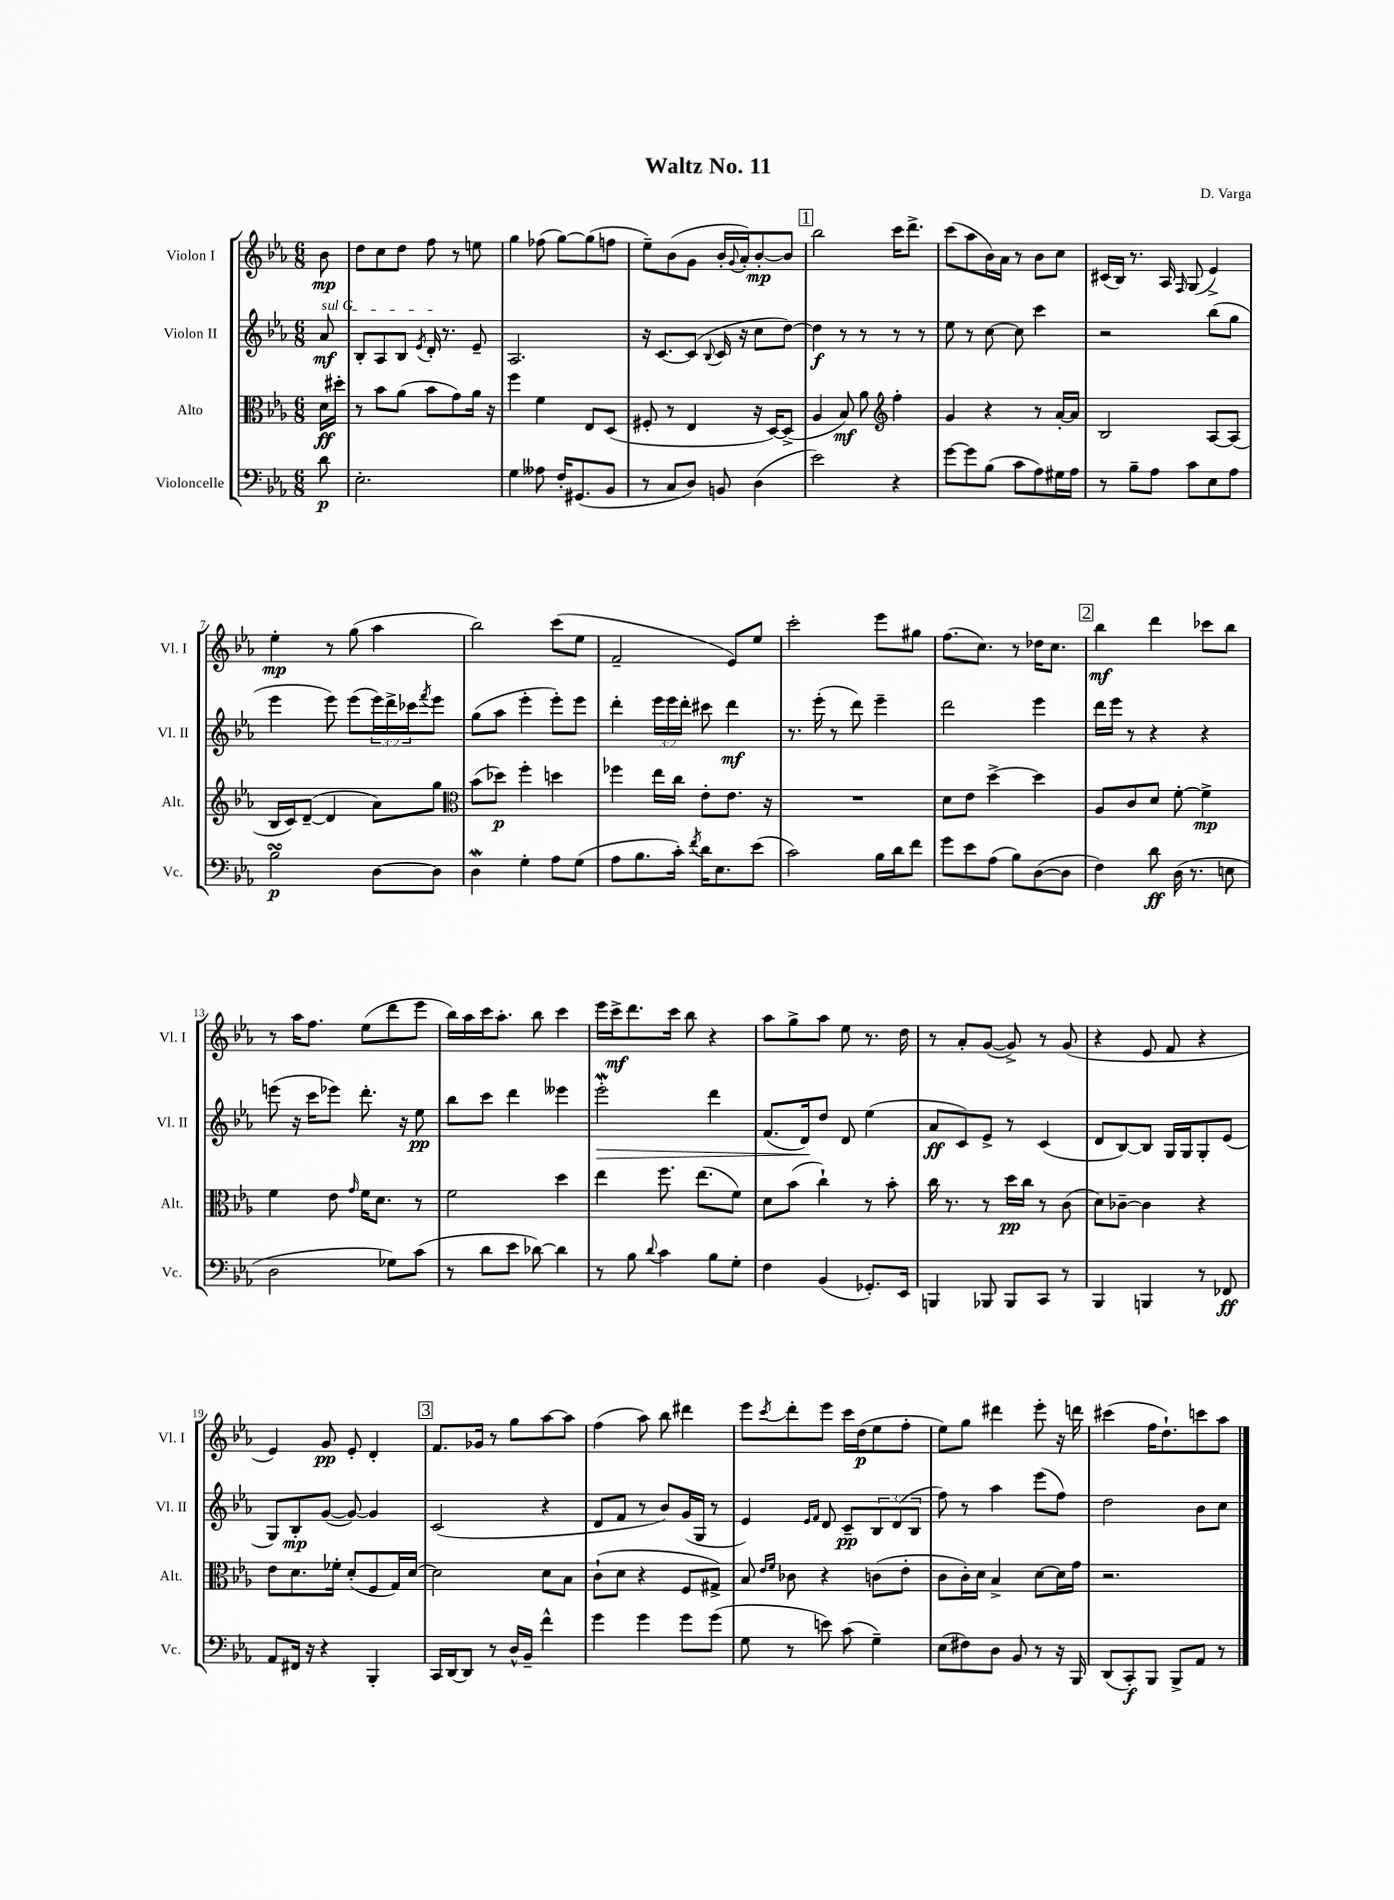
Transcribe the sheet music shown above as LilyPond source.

\header { title = "Waltz No. 11" composer = "D. Varga" }
<<
\new StaffGroup <<
\new Staff = "s0" \with { instrumentName = "Violon I" shortInstrumentName = "Vl. I" } {
    \clef treble \key ees \major \numericTimeSignature \time 6/8 \partial 8
    bes'8\mp |
    d''8 c''8 d''8 f''8 r8 e''8 |
    g''4 fes''8( g''8~) g''8( f''8 |
    ees''8--) bes'8( g'8 bes'16-. \appoggiatura { g'8 } aes'16-.) bes'8~-.\mp bes'8 |
    \mark \markup { \box "1" } bes''2 c'''16 d'''8.-> |
    c'''8( aes''8 bes'16) aes'16 r8 bes'8 c''8 |
    cis'16( bes16) r8. aes16 \grace { f16 } g8( ees'4->) |
    ees''4-.\mp r8 g''8( aes''4 |
    bes''2) c'''8( ees''8 |
    f'2-- ees'8) ees''8 |
    c'''2-. ees'''8 gis''8 |
    f''8.( c''8.) r8 des''16 c''8. |
    \mark \markup { \box "2" } bes''4\mf d'''4 ces'''8 bes''8 |
    r8 aes''16 f''8. ees''8( d'''8 ees'''8 |
    bes''16) aes''16 c'''16 aes''8.-. bes''8 c'''4 |
    ees'''16 c'''16->\mf d'''8. c'''16 bes''8 r4 |
    aes''8 g''8-> aes''8 ees''8 r8. d''16 |
    r8 aes'8-. g'8~( g'8->) r8 g'8( |
    r4 ees'8 f'8 r4 |
    ees'4) g'8\pp ees'8-. d'4-. |
    \mark \markup { \box "3" } f'8. ges'16 r8 g''8 aes''8~ aes''8 |
    f''4( aes''8) bes''8 dis'''4 |
    ees'''8 \acciaccatura { c'''8 } d'''8-. ees'''8 c'''16 d''16\p( ees''8 f''8-. |
    ees''8) g''8 dis'''4 ees'''8-. r16 d'''16 |
    cis'''4( f''16 d''8.-!) c'''8 aes''8 \bar "|." |
}
\new Staff = "s1" \with { instrumentName = "Violon II" shortInstrumentName = "Vl. II" } {
    \clef treble \key ees \major \numericTimeSignature \time 6/8 \override Staff.TupletNumber.text = #tuplet-number::calc-fraction-text \partial 8
    \once \override TextSpanner.bound-details.left.text = \markup { \italic "sul G" } aes'8\mf\startTextSpan |
    bes8-. aes8 bes8 \acciaccatura { ees'8 } d'16-.\stopTextSpan r8. ees'8-- |
    aes2. |
    r16 c'8.~ c'8( \appoggiatura { bes8 } c'16 r16 c''8 d''8~) |
    \mark \markup { \box "1" } d''4\f r8 r8 r8 r8 |
    ees''8 r8 c''8~ c''8 c'''4 |
    r2 bes''8( g''8 |
    ees'''4 ees'''8) ees'''8( \tuplet 3/2 { ees'''16) d'''16-> ces'''16 } \acciaccatura { f'''8 } ees'''8 |
    g''8( aes''8 ees'''4-. ees'''8-.) ees'''8 |
    d'''4-. \tuplet 3/2 { ees'''16 ees'''16 d'''16-. } cis'''8 d'''4\mf |
    r8. ees'''16-.( r8 d'''8) ees'''4-- |
    d'''2 ees'''4 |
    \mark \markup { \box "2" } d'''16 ees'''16 r8 r4 r4 |
    e'''8( r16 c'''16 ees'''8) d'''8.-. r16 ees''8\pp |
    bes''8 c'''8 d'''4 eeses'''4 |
    ees'''2-.\mordent\> d'''4 |
    f'8.( d'16\!) d''8 d'8 ees''4( |
    aes'8\ff c'8) ees'8-> r8 c'4( |
    d'8 bes8~) bes8 g16 g16 g8-. ees'8( |
    g8) bes8-.\mp g'8~( g'8~) g'4 |
    \mark \markup { \box "3" } c'2( r4 |
    d'8 f'8 r8 bes'8) g'16( g16 r8 |
    ees'4) \grace { ees'16 f'16 } d'8 c'8--\pp \tuplet 3/2 { bes8 d'8( bes8 } |
    f''8) r8 aes''4 ees'''8( f''8) |
    d''2 bes'8 c''8 \bar "|." |
}
\new Staff = "s2" \with { instrumentName = "Alto" shortInstrumentName = "Alt." } {
    \clef alto \key ees \major \numericTimeSignature \time 6/8 \partial 8
    d'16\ff dis''16-. |
    r8 bes'8 aes'8( bes'8 g'8) aes'16 r16 |
    f''4 f'4 ees8 d8( |
    fis8-. r8 ees4 r16 d16~) d8->( |
    \mark \markup { \box "1" } aes4 bes8\mf) aes'8 \clef treble f''4-. |
    g'4 r4 r8 aes'16~-. aes'16 |
    bes2 aes8~ aes8( |
    bes16 c'16) d'8~--( d'4 aes'8) g''8 |
    \clef alto bes'8( des''8\p) f''4-. d''4 |
    fes''4 ees''16 c''16 ees'8-. ees'8. r16 |
    R2. |
    d'8 ees'8 d''4~-> d''4 |
    \mark \markup { \box "2" } aes8 c'8 d'8 f'8~-. f'4->\mp |
    f'4 ees'8 \grace { g'16 } f'16 d'8. r8 |
    f'2 d''4 |
    ees''4 f''8. ees''8.( f'8) |
    d'8 bes'8( c''4-!) r8 bes'8-. |
    c''16 r8. r8 d''16\pp c''16 r8 c'8( |
    d'8) ces'8~-- ces'4 r4 |
    ees'8 d'8. fes'16-. d'8-.( f8 g16) d'16~ |
    \mark \markup { \box "3" } d'2 d'8 bes8 |
    c'8-!( d'8 r4 f8 gis8->) |
    bes8 \grace { ees'16 f'16 } ces'8 r4 c'8( ees'8-. |
    c'8 c'16-.) d'16 bes4-> d'8~ d'16 g'16 |
    r2. \bar "|." |
}
\new Staff = "s3" \with { instrumentName = "Violoncelle" shortInstrumentName = "Vc." } {
    \clef bass \key ees \major \numericTimeSignature \time 6/8 \partial 8
    d'8\p |
    ees2.-. |
    g4 aeses8 f16-. gis,8.( bes,8 |
    r8 c8 d8) b,8 d4( |
    \mark \markup { \box "1" } ees'2) r4 |
    g'8~ g'8 bes8( c'8 aes8) gis16 aes16 |
    r8 bes8-- aes8 c'8 ees8 aes8 |
    bes2\turn\p d8~ d8 |
    d4\mordent g4-. aes8 g8( |
    aes8 bes8. c'16-.) \acciaccatura { f'8 } d'16 ees8. ees'8( |
    c'2) bes16 d'16 f'8 |
    g'8 ees'8 aes8( bes8) d8~( d8 |
    \mark \markup { \box "2" } f4) d'8\ff d16( r8. e8 |
    d2 ges8) c'8( |
    r8 d'8 ees'8 des'8~) des'4 |
    r8 bes8 \appoggiatura { d'8 } c'4 bes8 g8-. |
    f4 bes,4( ges,8.-.) ees,16 |
    b,,4 bes,,8 bes,,8 c,8 r8 |
    bes,,4 b,,4 r8 fes,8\ff |
    aes,8 fis,16 r16 r4 bes,,4-. |
    \mark \markup { \box "3" } c,16 d,16~ d,8 r8 d16-^ bes,16-- f'4-^ |
    g'4 g'4 g'8 g'8( |
    g8 r8 e'8) c'8( g4--) |
    ees8( fis8) d8 bes,8 r8 r16 bes,,16 |
    d,8( c,8-.\f) bes,,8 bes,,8-> aes,8 r8 \bar "|." |
}
>>
>>
